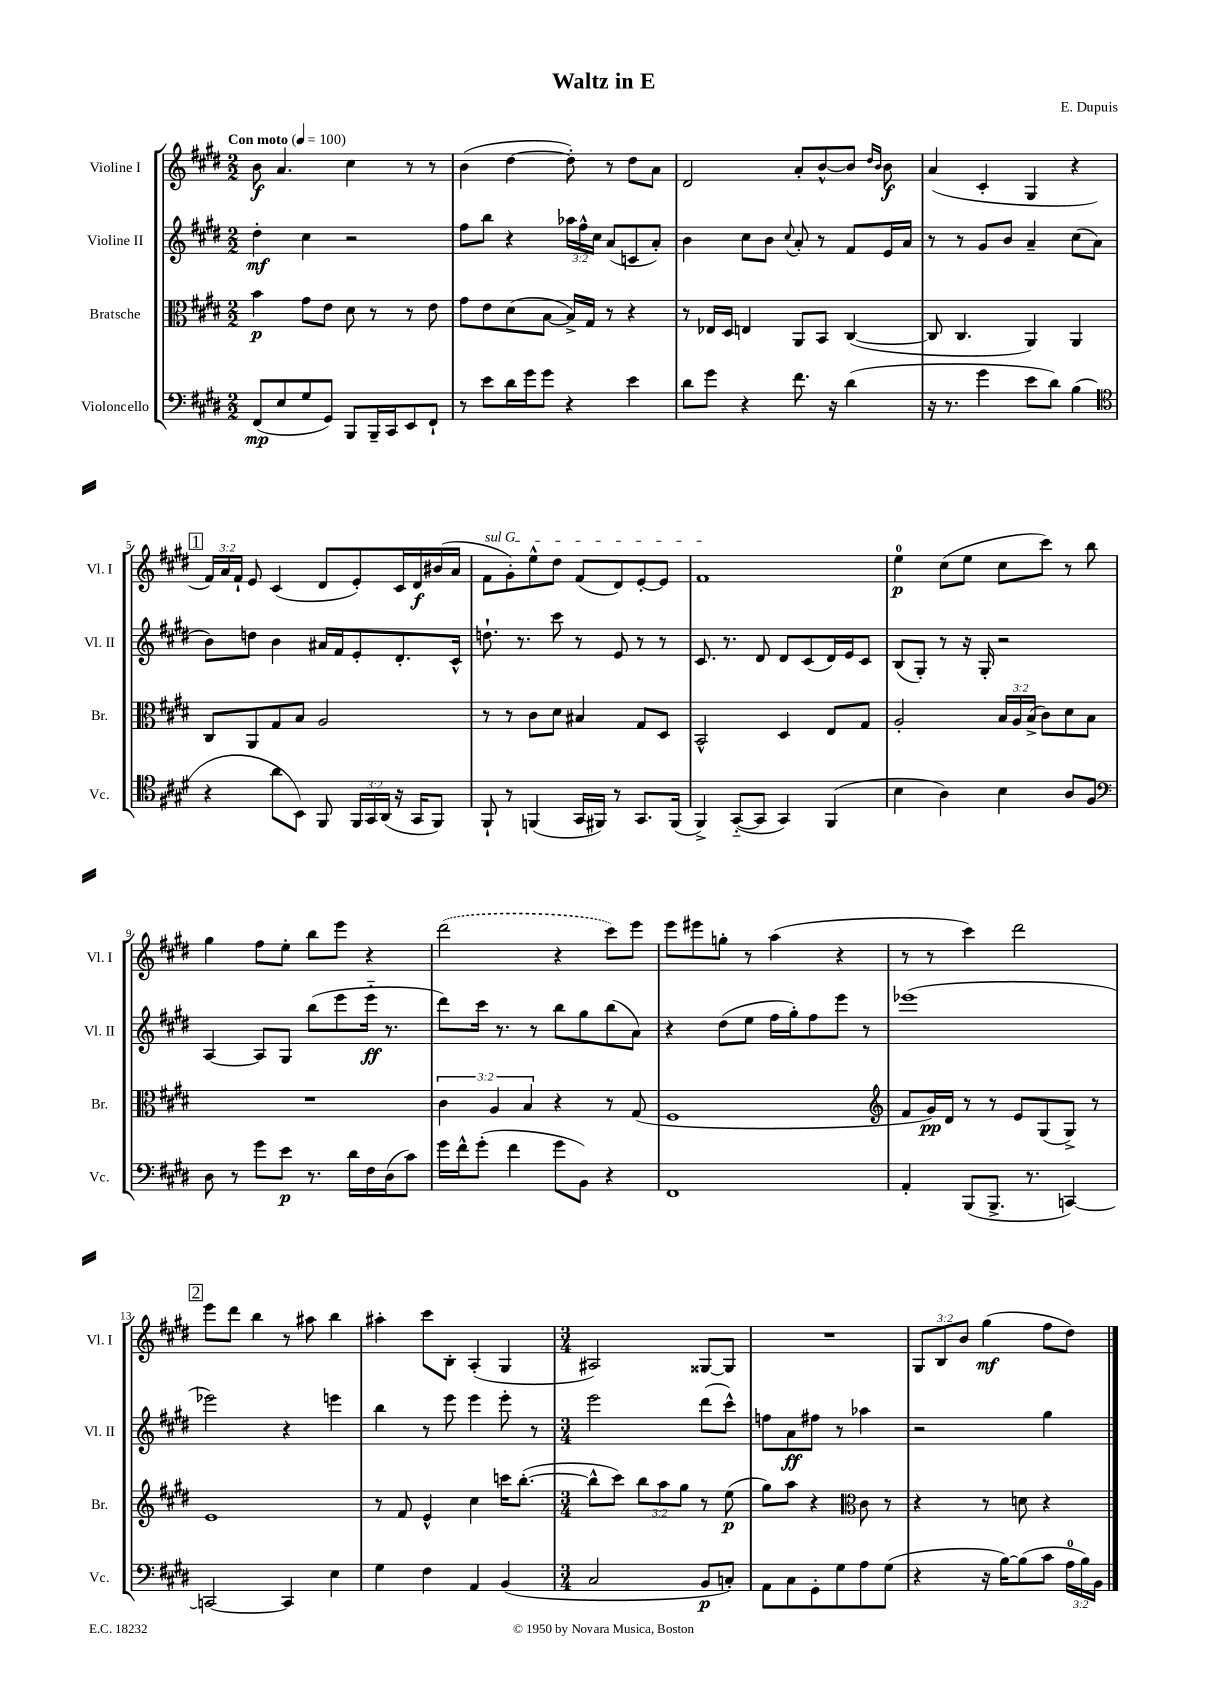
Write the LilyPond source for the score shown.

\header { title = "Waltz in E" composer = "E. Dupuis" }
<<
\new StaffGroup <<
\new Staff = "s0" \with { instrumentName = "Violine I" shortInstrumentName = "Vl. I" } {
    \clef treble \key e \major \numericTimeSignature \time 2/2 \override Staff.TupletNumber.text = #tuplet-number::calc-fraction-text \tempo "Con moto" 4 = 100
    \autoBeamOff b'8\f a'4. cis''4 r8 r8 |
    b'4( dis''4~ dis''8-.) r8 dis''8[ a'8] |
    dis'2 a'8[-. b'8~-^ b'8] \grace { dis''16[ b'16] } b'8\f |
    a'4( cis'4-. gis4 r4 |
    \mark \markup { \box "1" } \tuplet 3/2 { fis'16[) a'16 fis'16]-! } e'8 cis'4( dis'8[ e'8-.) cis'16 dis'16\f bis'16( a'16] |
    \once \override TextSpanner.bound-details.left.text = \markup { \italic "sul G" } fis'8[\startTextSpan gis'8-.) e''8-^ dis''8] fis'8[( dis'8) e'8~-. e'8] |
    fis'1\stopTextSpan |
    e''4-0\p cis''8[( e''8] cis''8[ cis'''8]) r8 b''8 |
    gis''4 fis''8[ e''8]-. b''8[ e'''8] r4 |
    \once \slurDashed dis'''2( r4 cis'''8[) e'''8] |
    e'''8[ eis'''8 g''8]-. r8 a''4( r4 |
    r8 r8 cis'''4) dis'''2 |
    \mark \markup { \box "2" } e'''8[ dis'''8] b''4 r8 ais''8 b''4 |
    ais''4-. cis'''8[ b8]-. a4-.( gis4 |
    \numericTimeSignature \time 3/4 ais2) gisis8[~ gisis8] |
    R2. |
    \tuplet 3/2 { gis8[ b8 b'8] } gis''4\mf( fis''8[ dis''8]) \bar "|." |
}
\new Staff = "s1" \with { instrumentName = "Violine II" shortInstrumentName = "Vl. II" } {
    \clef treble \key e \major \numericTimeSignature \time 2/2 \override Staff.TupletNumber.text = #tuplet-number::calc-fraction-text
    \autoBeamOff dis''4-.\mf cis''4 r2 |
    fis''8[ b''8] r4 \tuplet 3/2 { aes''16[ fis''16-^ cis''16] } a'8[( c'8 a'8]-.) |
    b'4 cis''8[ b'8] \appoggiatura { cis''8 } a'8-. r8 fis'8[ e'16 a'16] |
    r8 r8 gis'8[ b'8] a'4-- cis''8[( a'8] |
    \mark \markup { \box "1" } b'8[) d''8] b'4 ais'16[ fis'16 e'8-. dis'8.-. cis'16]-^ |
    d''8.-! r8. cis'''8 r8 e'8 r8 r8 |
    cis'8. r8. dis'8 dis'8[ cis'8( dis'16) e'16 cis'8] |
    b8[( gis8]-.) r8 r16 gis16-. r2 |
    a4~ a8[ gis8] b''8[( e'''8 e'''16]-_\ff r8. |
    dis'''8[) cis'''16] r8. r8 b''8[ gis''8 b''8( a'8]) |
    r4 dis''8[( e''8] fis''16[ gis''16-.) fis''8 e'''8] r8 |
    ees'''1( |
    \mark \markup { \box "2" } ees'''2) r4 e'''4 |
    b''4 r8 e'''8 e'''4 e'''8-. r8 |
    \numericTimeSignature \time 3/4 e'''2 dis'''8[( cis'''8]-^) |
    f''8[ a'8\ff fis''8] r8 aes''4 |
    r2 gis''4 \bar "|." |
}
\new Staff = "s2" \with { instrumentName = "Bratsche" shortInstrumentName = "Br." } {
    \clef alto \key e \major \numericTimeSignature \time 2/2 \override Staff.TupletNumber.text = #tuplet-number::calc-fraction-text
    \autoBeamOff b'4\p gis'8[ e'8] dis'8 r8 r8 e'8 |
    gis'8[ e'8 dis'8( b8]~ b16[->) gis16] r8 r4 |
    r8 ees16[ dis16] e4 a,8[ b,8] cis4~( |
    cis8 cis4. a,4) a,4 |
    \mark \markup { \box "1" } cis8[ a,8 gis8 b8] a2 |
    r8 r8 cis'8[ dis'8] bis4 gis8[ dis8] |
    b,2-^ dis4 e8[ gis8] |
    a2-. \tuplet 3/2 { b16[ a16 b16]->( } cis'8[) dis'8 b8] |
    R1 |
    \tuplet 3/2 { cis'4 a4 b4 } r4 r8 gis8( |
    fis1 |
    \clef treble fis'8[ gis'16\pp) dis'16] r8 r8 e'8[ gis8( gis8]->) r8 |
    \mark \markup { \box "2" } e'1 |
    r8 fis'8 e'4-^ cis''4 c'''16[ b''8.]~-.( |
    \numericTimeSignature \time 3/4 b''8[-^ cis'''8]) \tuplet 3/2 { b''8[ a''8 gis''8] } r8 e''8\p( |
    gis''8[) a''8] r4 \clef alto cis'8 r8 |
    r4 r8 d'8 r4 \bar "|." |
}
\new Staff = "s3" \with { instrumentName = "Violoncello" shortInstrumentName = "Vc." } {
    \clef bass \key e \major \numericTimeSignature \time 2/2 \override Staff.TupletNumber.text = #tuplet-number::calc-fraction-text
    \autoBeamOff fis,8[\mp( e8 gis8 gis,8]) b,,8[ b,,16-- cis,16 e,8 fis,8]-! |
    r8 e'8[ dis'16 gis'16 gis'8] r4 e'4 |
    dis'8[ gis'8] r4 fis'8. r16 dis'4( |
    r16 r8. gis'4 e'8[ dis'8]) b4( |
    \mark \markup { \box "1" } \clef tenor r4 a'8[ b,8]) fis,8 \tuplet 3/2 { fis,16[ gis,16 a,16]( } r16 gis,16[ fis,8]) |
    fis,8-! r8 f,4( gis,16[ fis,16]) r8 gis,8.[ fis,16]( |
    fis,4->) gis,8[~-_( gis,8] gis,4) fis,4( |
    b4 a4) b4 a8[ fis8] |
    \clef bass dis8 r8 gis'8[ e'8]\p r8. dis'16[ fis16 dis16( cis'8]) |
    gis'16[ fis'16-^ gis'8]-.( fis'4 gis'8[ b,8]) r4 |
    fis,1 |
    a,4-. b,,8[( b,,8.]-> r8. c,4~) |
    \mark \markup { \box "2" } c,2~ c,4 e4 |
    gis4 fis4 a,4 b,4( |
    \numericTimeSignature \time 3/4 cis2 b,8[\p c8]-.) |
    a,8[ cis8 gis,8-. gis8 a8 gis8]( |
    r4 r16 b16[~) b8( cis'8] \tuplet 3/2 { a16[-0 b16) b,16] } \bar "|." |
}
>>
>>
